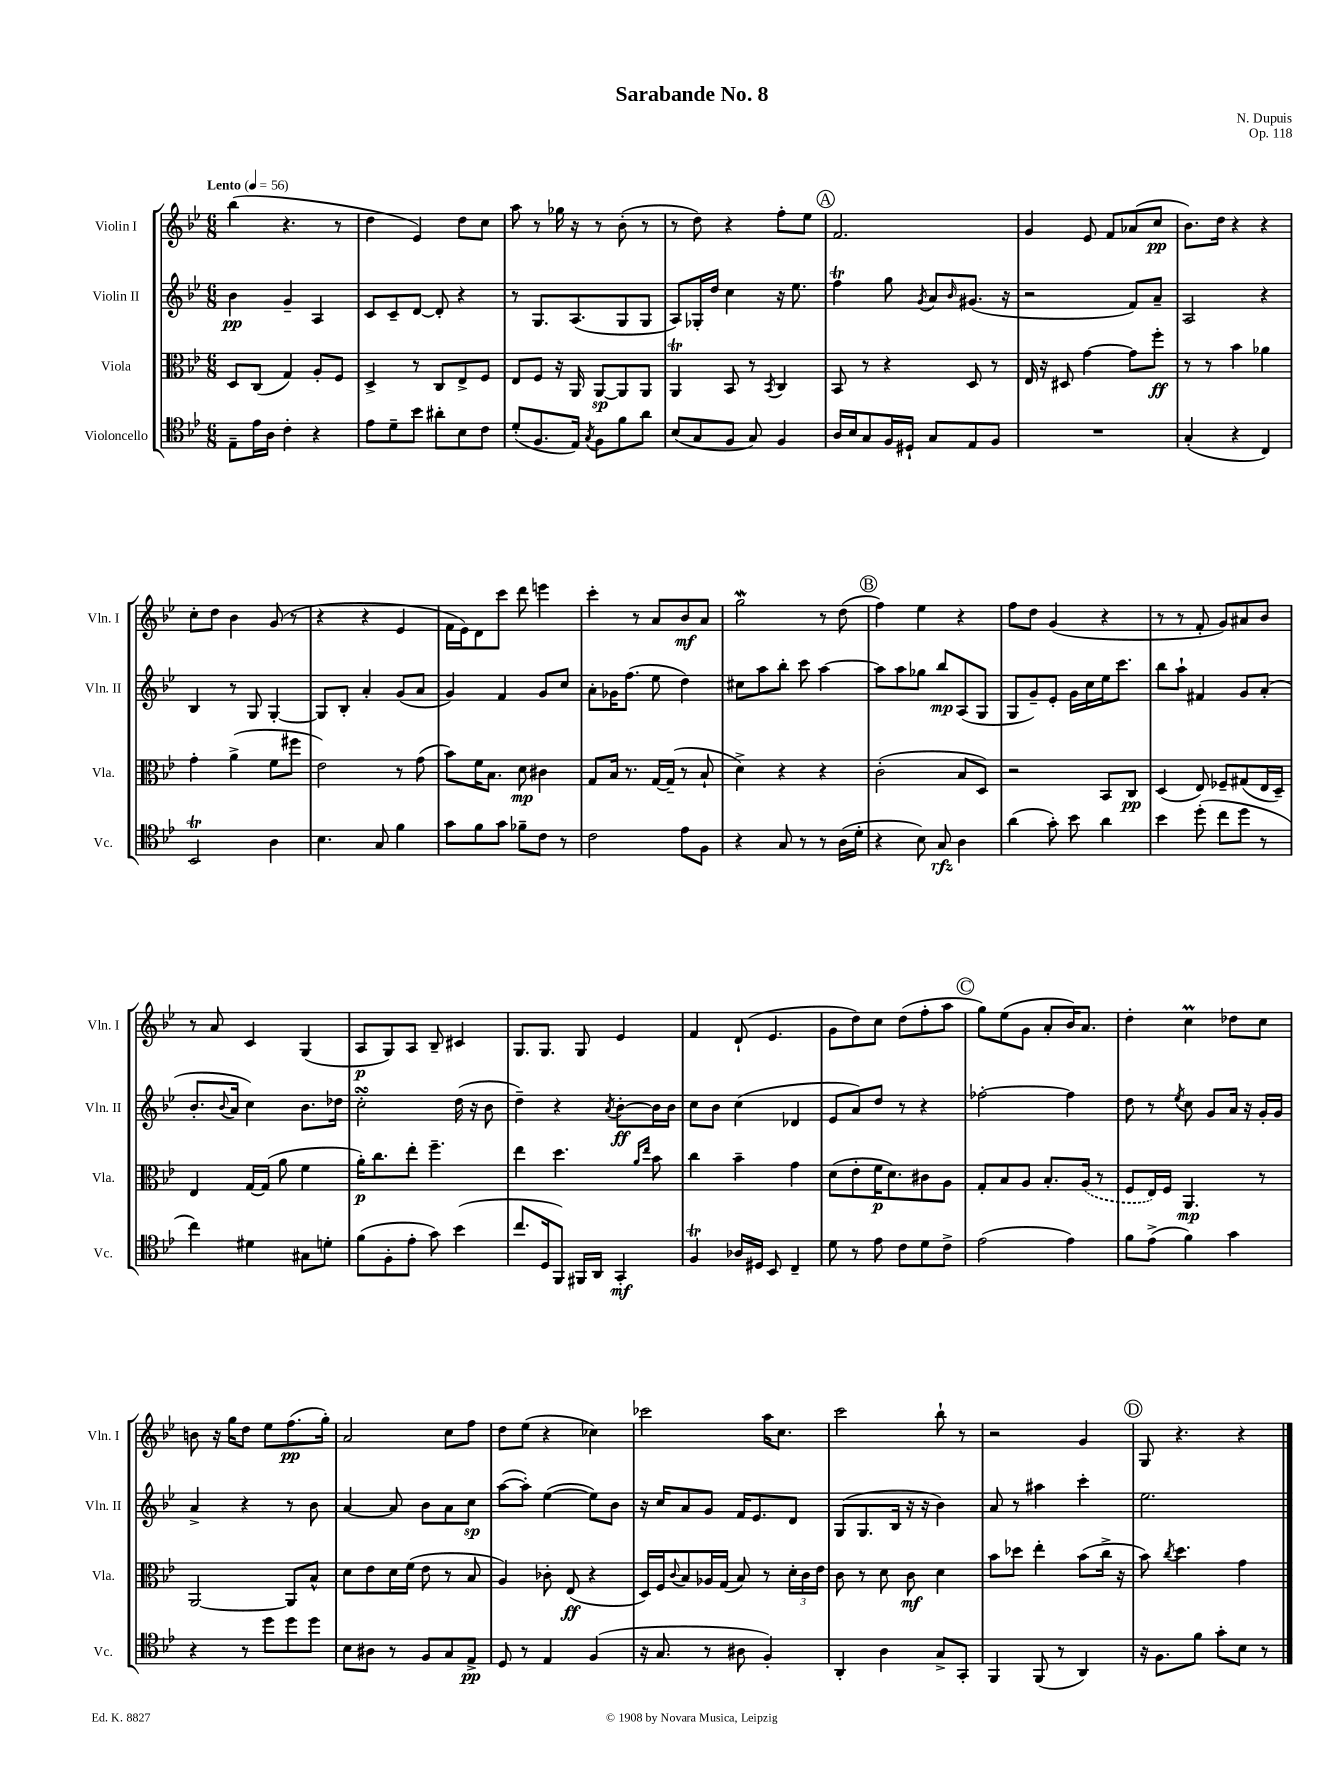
\header { title = "Sarabande No. 8" composer = "N. Dupuis" opus = "Op. 118" }
<<
\new StaffGroup <<
\new Staff = "s0" \with { instrumentName = "Violin I" shortInstrumentName = "Vln. I" } {
    \clef treble \key bes \major \numericTimeSignature \time 6/8 \tempo "Lento" 4 = 56
    bes''4( r4. r8 |
    d''4 ees'4) d''8 c''8 |
    a''8 r8 ges''16 r16 r8 bes'8-.( r8 |
    r8 d''8) r4 f''8-. ees''8 |
    \mark \markup { \circle "A" } f'2. |
    g'4 ees'8 f'8 aes'8( c''8\pp |
    bes'8.) d''16 r4 r4 |
    c''8-. d''8 bes'4 g'8( r8 |
    r4 r4 ees'4 |
    f'16 ees'16) d'8 c'''8 d'''8 e'''4 |
    c'''4-. r8 a'8 bes'8\mf a'8 |
    g''2\mordent r8 d''8( |
    \mark \markup { \circle "B" } f''4) ees''4 r4 |
    f''8 d''8 g'4( r4 |
    r8 r8 f'8-. g'8) ais'8 bes'8 |
    r8 a'8 c'4 g4( |
    a8\p g8) a8 bes8-- cis'4 |
    g8. g8. g8 ees'4 |
    f'4 d'8-!( ees'4. |
    g'8 d''8) c''8 d''8( f''8-. a''8 |
    \mark \markup { \circle "C" } g''8) ees''8( g'8 a'8-. bes'16) a'8. |
    d''4-. c''4\prall des''8 c''8 |
    b'8 r16 g''16 d''8 ees''8 f''8.\pp( g''16-.) |
    a'2 c''8 f''8 |
    d''8 ees''8( r4 ces''4) |
    ces'''2 a''16 c''8. |
    c'''2 bes''8-! r8 |
    r2 g'4 |
    \mark \markup { \circle "D" } g8 r4. r4 \bar "|." |
}
\new Staff = "s1" \with { instrumentName = "Violin II" shortInstrumentName = "Vln. II" } {
    \clef treble \key bes \major \numericTimeSignature \time 6/8
    bes'4\pp g'4-- a4 |
    c'8 c'8-- d'8~ d'8-. r4 |
    r8 g8. a8.( g8 g8 |
    a8) ges16-. d''16 c''4 r16 ees''8. |
    \mark \markup { \circle "A" } f''4\trill g''8 \acciaccatura { g'8 } a'8 \grace { bes'16 } gis'8.( r16 |
    r2 f'8) a'8-- |
    a2 r4 |
    bes4 r8 g8 g4~-. |
    g8 bes8-. a'4-. g'8( a'8 |
    g'4) f'4 g'8 c''8 |
    a'8-. ges'16 f''8.( ees''8 d''4) |
    cis''8 a''8 bes''8-. c'''8 a''4~ |
    \mark \markup { \circle "B" } a''8 a''8 ges''8 bes''8\mp a8( g8 |
    g8 g'8--) ees'8-. g'16 c''16 ees''16 c'''8. |
    bes''8 a''8-! fis'4 g'8 a'8-.( |
    bes'8.-. \appoggiatura { bes'8 } a'16 c''4) bes'8. des''16 |
    c''2-.\turn d''16( r16 bes'8 |
    d''4--) r4 \acciaccatura { a'8 } bes'8~-.\ff bes'16 bes'16 |
    c''8 bes'8 c''4( des'4 |
    ees'8 a'8) d''8 r8 r4 |
    \mark \markup { \circle "C" } fes''2~-. fes''4 |
    d''8 r8 \acciaccatura { ees''8 } c''8 g'8 a'16 r16 g'16-. g'16 |
    a'4-> r4 r8 bes'8 |
    a'4~ a'8 bes'8 a'8 c''8\sp |
    a''8~( a''8-.) ees''4~( ees''8) bes'8 |
    r16 c''16 a'8 g'8 f'16 ees'8. d'8 |
    g8( g8. bes16 r16 r16 bes'4) |
    a'8 r8 ais''4 c'''4-. |
    \mark \markup { \circle "D" } ees''2. \bar "|." |
}
\new Staff = "s2" \with { instrumentName = "Viola" shortInstrumentName = "Vla." } {
    \clef alto \key bes \major \numericTimeSignature \time 6/8
    d8 c8( g4) a8-. f8 |
    d4-> r8 c8 ees8-> f8 |
    ees8 f8 r16 a,16 a,8~\sp a,8 a,8 |
    a,4\trill bes,8 r8 \acciaccatura { bes,8 } c4 |
    \mark \markup { \circle "A" } bes,8 r8 r4 d8 r8 |
    ees16 r16 dis8 g'4~ g'8 f''8-.\ff |
    r8 r8 bes'4 aes'4 |
    g'4-. a'4->( f'8 fis''8 |
    ees'2) r8 g'8( |
    bes'8) f'16 bes8. d'8\mp cis'4 |
    g8 bes16 r8. g16~ g16--( r8 bes8-! |
    d'4->) r4 r4 |
    \mark \markup { \circle "B" } c'2-.( bes8 d8) |
    r2 bes,8 c8\pp |
    d4( ees8) fes8-- gis8( ees16 d16--) |
    ees4 g16~ g16( a'8 f'4 |
    a'16-.\p) c''8. ees''8-. f''4.-- |
    ees''4 d''4. \grace { a'16 ees''16 } bes'8 |
    c''4 bes'4-- g'4 |
    d'8( ees'8-. f'16\p d'8.) cis'8 a8 |
    \mark \markup { \circle "C" } g8-. bes8 a8 bes8.-. \once \slurDashed a16( r8 |
    f8 ees16) f16 a,4.\mp r8 |
    a,2~ a,8 bes8-^ |
    d'8 ees'8 d'16 f'16( ees'8 r8 bes8 |
    a4) ces'8-. ees8\ff( r4 |
    d16) f16 \appoggiatura { c'8 } bes8 aes16 g16( bes8) r8 \tuplet 3/2 { d'16-. c'16 ees'16 } |
    c'8 r8 d'8 c'8\mf d'4 |
    bes'8 des''8 ees''4-. bes'8( c''16-> r16 |
    \mark \markup { \circle "D" } bes'8) \acciaccatura { c''8 } d''4. g'4 \bar "|." |
}
\new Staff = "s3" \with { instrumentName = "Violoncello" shortInstrumentName = "Vc." } {
    \clef tenor \key bes \major \numericTimeSignature \time 6/8
    ees8-- ees'16 a16 c'4-. r4 |
    ees'8 d'8-- bes'8 ais'8-. bes8 c'8 |
    d'8-.( f8. ees16) \acciaccatura { g8 } f8 f'8 a'8 |
    bes8( g8 f8 g8) f4 |
    \mark \markup { \circle "A" } a16 bes16 g8 f16 dis16-! g8 ees8 f8 |
    R2. |
    g4-.( r4 c4) |
    bes,2\trill a4 |
    bes4. g8 f'4 |
    g'8 f'8 g'8 fes'8-- c'8 r8 |
    c'2 ees'8 f8 |
    r4 g8 r8 r8 a16( d'16-. |
    \mark \markup { \circle "B" } r4 bes8) g8\rfz a4 |
    a'4( g'8-.) bes'8 a'4 |
    bes'4 d''8-.( c''8 d''8 r8 |
    c''4) dis'4 gis8 d'8-. |
    f'8( f8-. ees'8-. g'8) bes'4( |
    c''8. d16 f,8) fis,16 a,16 g,4-.\mf |
    f4\trill aes16 dis16 bes,8 c4-- |
    d'8 r8 ees'8 c'8 d'8 c'8-> |
    \mark \markup { \circle "C" } ees'2( ees'4) |
    f'8 ees'8->( f'4) g'4 |
    r4 r8 d''8 d''8 d''8 |
    bes8 ais8 r8 f8 g8 ees8->\pp |
    d8 r8 ees4 f4( |
    r16 g8. r8 ais8 f4-.) |
    a,4-. a4 g8-> g,8-. |
    f,4 f,8( r8 a,4) |
    \mark \markup { \circle "D" } r16 f8. f'8 g'8-. bes8 r8 \bar "|." |
}
>>
>>
\layout { \context { \Score \remove "Bar_number_engraver" } }
